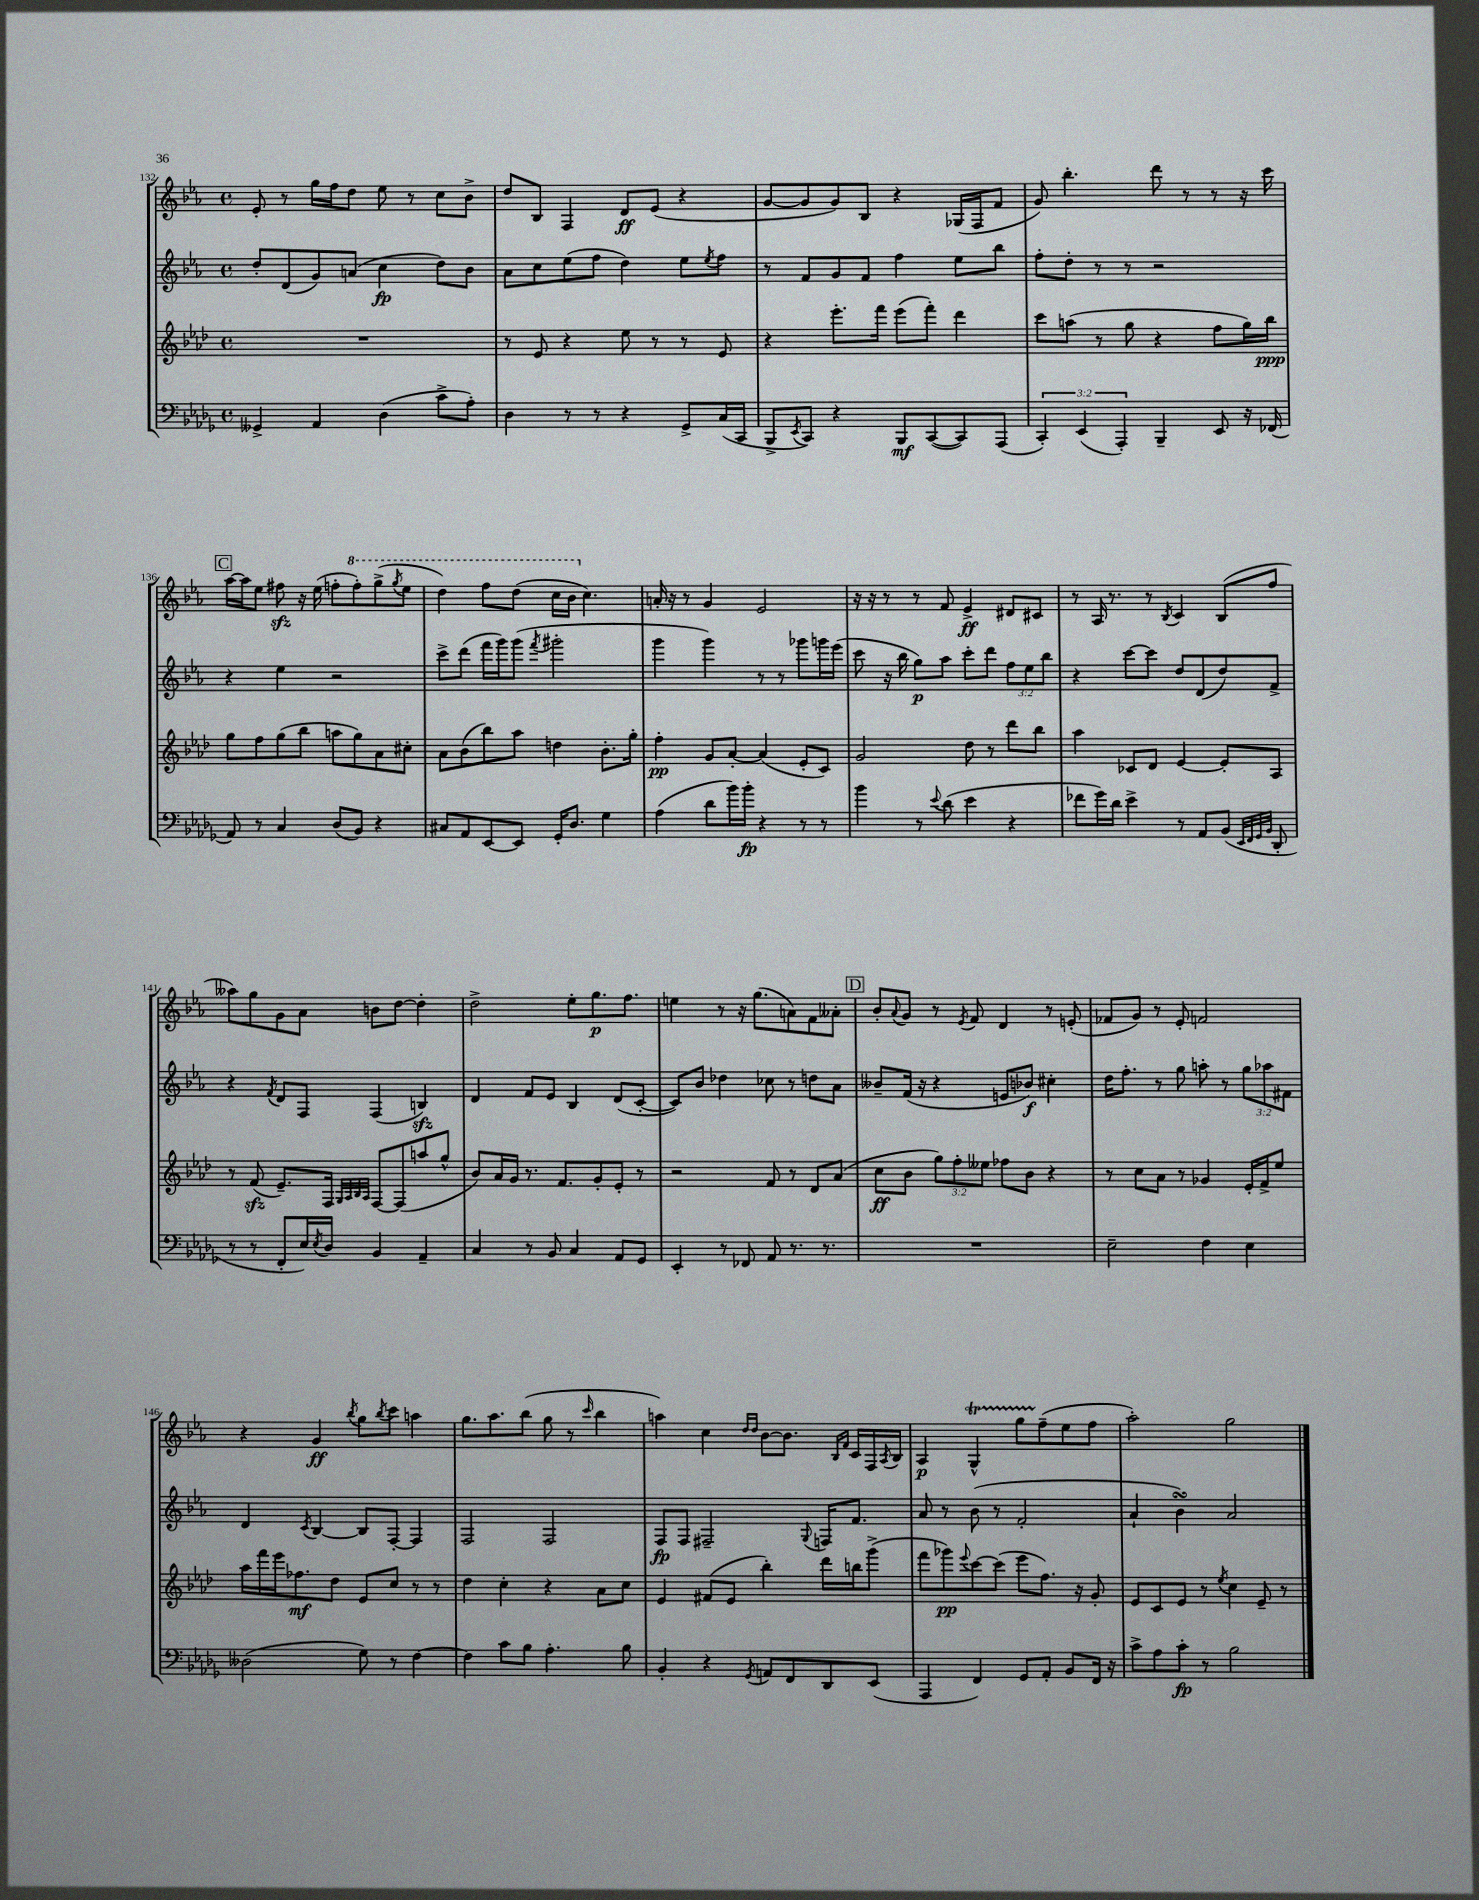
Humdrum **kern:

**kern	**dynam	**kern	**dynam	**kern	**dynam	**kern	**dynam
*part4	*part4	*part3	*part3	*part2	*part2	*part1	*part1
*staff4	*staff4	*staff3	*staff3	*staff2	*staff2	*staff1	*staff1
*clefF4	*	*clefG2	*	*clefG2	*	*clefG2	*
*k[b-e-a-d-g-]	*	*k[b-e-a-d-]	*	*k[b-e-a-]	*	*k[b-e-a-]	*
*M4/4	*	*M4/4	*	*M4/4	*	*M4/4	*
*met(c)	*	*met(c)	*	*met(c)	*	*met(c)	*
=132	=132	=132	=132	=132	=132	=132	=132
4GG--X^/	.	1r	.	8dd'/L	.	8e-'/	.
.	.	.	.	(8d/	.	8r	.
4AA-/	.	.	.	8g/)	.	16gg\LL	.
.	.	.	.	.	.	16ff\J	.
.	.	.	.	(8an/J	.	8dd\J	.
(4D-\	.	.	.	4cc\	fp	8ee-\	.
.	.	.	.	.	.	8r	.
8c^\L	.	.	.	8dd\L)	.	8cc\L	.
8A-'\J)	.	.	.	8b-\J	.	8b-^\J	.
=133	=133	=133	=133	=133	=133	=133	=133
4D-\	.	8r	.	8a-\L	.	8dd/L	.
.	.	8e-/	.	8cc\	.	8B-/J	.
8r	.	4r	.	(8ee-\	.	4F/	.
8r	.	.	.	8ff\J	.	.	.
4r	.	8ee-\	.	4dd\)	.	8d/L	ff
.	.	8r	.	.	.	(8e-/J	.
8GG-^/L	.	8r	.	8ee-\L	.	4r	.
.	.	.	.	8qee-/	.	.	.
(16C/L	.	8e-/	.	8ff\J	.	.	.
16CC/JJ	.	.	.	.	.	.	.
=134	=134	=134	=134	=134	=134	=134	=134
8BBB-^/L	.	4r	.	8r	.	[8g/L	.
8qEE-/	.	.	.	.	.	.	.
8CC/J)	.	.	.	8f/L	.	8g/]	.
4r	.	8.eee-'\L	.	8g/	.	8g/)	.
.	.	.	.	8f/J	.	8B-/J	.
.	.	16fff\Jk	.	.	.	.	.
8BBB-/L	mf	(8eee-\L	.	4ff\	.	4r	.
([8CC/	.	8fff'\J)	.	.	.	.	.
8CC/])	.	4ddd-\	.	8ee-\L	.	(16G-X/LL	.
.	.	.	.	.	.	16F/J	.
(8AAA-/J	.	.	.	8bb-\J	.	8f/J	.
=135	=135	=135	=135	=135	=135	=135	=135
6CC'/)	.	8ccc\L	.	8ff'\L	.	8g/)	.
.	.	(8aan\J	.	8dd'\J	.	4.bb-'\	.
(6EE-/	.	.	.	.	.	.	.
.	.	8r	.	8r	.	.	.
6AAA-'/)	.	.	.	.	.	.	.
.	.	8gg\	.	8r	.	.	.
4BBB-~/	.	4r	.	2r	.	8ddd\	.
.	.	.	.	.	.	8r	.
8EE-/	.	8ff\L	.	.	.	8r	.
16r	.	16gg\L)	.	.	.	16r	.
(16FF-X/	.	16bb-\JJ	ppp	.	.	16ccc\	.
!!LO:LB:g=z
!!LO:REH:place=s1:t=C
=136	=136	=136	=136	=136	=136	=136	=136
8AA-/)	.	8gg\L	.	4r	.	[16aa-\LL	.
.	.	.	.	.	.	16aa-\J]	.
8r	.	8ff\	.	.	.	8ee-\J	.
4C/	.	(8gg\	.	4ee-\	.	8ff#Xzz\	.
.	.	8bb-\J	.	.	.	16r	.
.	.	.	.	.	.	(16ee-\	.
(8D-/L	.	8aan\L	.	2r	.	8ffn'\L	.
*	*	*	*	*	*	*8va	*
8BB-/J)	.	8gg\)	.	.	.	8fff'\)	.
4r	.	8a-\	.	.	.	(8ggg^\	.
.	.	.	.	.	.	8qggg/	.
.	.	8cc#X'\J	.	.	.	8eee-\J	.
=137	=137	=137	=137	=137	=137	=137	=137
8C#X/L	.	8a-\L	.	8ccc^\L	.	4ddd\)	.
8AA-/	.	(8b-\	.	(8ddd\J	.	.	.
[8EE-/	.	8bb-\)	.	16fff\LL	.	8fff\L	.
.	.	.	.	16ggg\J)	.	.	.
8EE-/J]	.	8aa-\J	.	(8ggg\J	.	(8ddd\J	.
.	.	.	.	8qfff/	.	.	.
16GG-'/KL	.	4ddn\	.	2ggg#X'\	.	16ccc\LL	.
8.D-/J	.	.	.	.	.	16bb-\JJ	.
*	*	*	*	*	*	*X8va	*
.	.	.	.	.	.	4.cc\)	.
4G-\	.	8.b-'\L	.	.	.	.	.
.	.	16gg'\Jk	.	.	.	.	.
=138	=138	=138	=138	=138	=138	=138	=138
(4A-\	.	4ff'\	pp	4ggg\	.	16an'/	.
.	.	.	.	.	.	16r	.
.	.	.	.	.	.	8r	.
8d-\L	.	8g/L	.	4ggg\)	.	4g/	.
16b-\L)	.	[8a-'/J	.	.	.	.	.
16b-'\JJ	fp	.	.	.	.	.	.
4r	.	(4a-/]	.	8r	.	2e-/	.
.	.	.	.	8r	.	.	.
8r	.	8e-'/L	.	8ggg-X\L	.	.	.
8r	.	8c/J)	.	16gggn\L	.	.	.
.	.	.	.	(16eee-\JJ	.	.	.
=139	=139	=139	=139	=139	=139	=139	=139
4b-\	.	2g/	.	8ccc\	.	16r	.
.	.	.	.	.	.	16r	.
.	.	.	.	16r	.	8r	.
.	.	.	.	16bb-\	.	.	.
8r	.	.	.	8gg\L)	p	8r	.
8qqe-/	.	.	.	.	.	.	.
(8d-\	.	.	.	8aa-\J	.	8f/	.
4e-\	.	8dd-\	.	8ccc'\L	.	4e-^/	ff
.	.	8r	.	8ddd\J	.	.	.
4r	.	8ddd-\L	.	12ff\L	.	8d#X/L	.
.	.	.	.	12ee-\	.	.	.
.	.	8bb-\J	.	.	.	8c#X/J	.
.	.	.	.	12bb-\J	.	.	.
=140	=140	=140	=140	=140	=140	=140	=140
8f-X\L	.	4aa-\	.	4r	.	8r	.
16g-\L)	.	.	.	.	.	16A-/	.
16d-\JJ	.	.	.	.	.	8.r	.
4e-^\	.	8c-X/L	.	[8ccc\L	.	.	.
.	.	8d-/J	.	8ccc\J]	.	8r	.
.	.	.	.	.	.	8qB-/	.
8r	.	[4e-/	.	8dd/L	.	4c/	.
8AA-/L	.	.	.	(8d/	.	.	.
(8BB-/J	.	8e-'/L]	.	8dd/)	.	(8B-/L	.
32qqEE-/LLL	.	.	.	.	.	.	.
32qqFF/	.	.	.	.	.	.	.
32qqGG-/	.	.	.	.	.	.	.
32qqBB-/JJJ	.	.	.	.	.	.	.
8DD-'/	.	8A-/J	.	8f^/J	.	8ff/J	.
!!LO:LB:g=z
=141	=141	=141	=141	=141	=141	=141	=141
8r	.	8r	.	4r	.	8aa--X\L)	.
8r	.	(8fzz/	.	.	.	8gg\	.
.	.	.	.	8qf/	.	.	.
8FF'/L	.	8.e-~/L)	.	8d/L	.	8g\	.
16E-/L)	.	.	.	8F/J	.	8a-\J	.
8qE-/	.	.	.	.	.	.	.
16D-/JJ	.	16F/Jk	.	.	.	.	.
.	.	32qqG/LLL	.	.	.	.	.
.	.	32qqA-/	.	.	.	.	.
.	.	32qqB-/	.	.	.	.	.
.	.	32qqA-/JJJ	.	.	.	.	.
4BB-/	.	[8F/L	.	(4F/	.	8bn\L	.
.	.	(8F/]	.	.	.	[8dd\J	.
4AA-~/	.	8aan/	.	4Bnzz/)	.	4dd'\]	.
.	.	8gg^^/J	.	.	.	.	.
=142	=142	=142	=142	=142	=142	=142	=142
4C/	.	8b-/L)	.	4d/	.	2dd^\	.
.	.	16a-/L	.	.	.	.	.
.	.	16g/JJ	.	.	.	.	.
8r	.	8.r	.	8f/L	.	.	.
8BB-/	.	.	.	8e-/J	.	.	.
.	.	8.f/L	.	.	.	.	.
4C/	.	.	.	4B-/	.	8ee-'\L	.
.	.	8g'/	.	.	.	8.gg\	p
8AA-/L	.	8e-'/J	.	(8d/L	.	.	.
.	.	.	.	.	.	8.ff\J	.
8GG-/J	.	8r	.	[8c'/J	.	.	.
=143	=143	=143	=143	=143	=143	=143	=143
4EE-'/	.	2r	.	8c/L])	.	4een\	.
.	.	.	.	8b-/J	.	.	.
8r	.	.	.	4dd-X\	.	8r	.
8FF-X/	.	.	.	.	.	16r	.
.	.	.	.	.	.	(8.gg\L	.
8AA-/	.	8f/	.	8cc-X\	.	.	.
8.r	.	8r	.	8r	.	8an\)	.
.	.	8d-/L	.	8ddn\L	.	8f\	.
8.r	.	.	.	.	.	.	.
.	.	(8a-/J	.	8a-\J	.	8a--X'\J	.
!!LO:REH:place=s1:t=D
=144	=144	=144	=144	=144	=144	=144	=144
1r	.	8cc\L	ff	8b--X~/L	.	8b-'/L	.
.	.	.	.	.	.	8qqa-/	.
.	.	8b-\J	.	(16f/Jk	.	8g/J	.
.	.	.	.	16r	.	.	.
.	.	12gg\L)	.	4r	.	8r	.
.	.	12ff'\	.	.	.	.	.
.	.	.	.	.	.	8qe-/	.
.	.	.	.	.	.	8f/	.
.	.	12ee--X\J	.	.	.	.	.
.	.	8ff-X\L	.	8en/L	.	4d/	.
.	.	8b-\J	.	8b-X/J)	f	.	.
.	.	4r	.	4cc#X'\	.	8r	.
.	.	.	.	.	.	(8en'/	.
=145	=145	=145	=145	=145	=145	=145	=145
2E-~\	.	8r	.	16dd\KL	.	8f-X/L	.
.	.	.	.	8.ff'\J	.	.	.
.	.	8cc\L	.	.	.	8g/J)	.
.	.	8a-\J	.	8r	.	8r	.
.	.	8r	.	8gg\	.	8e-'/	.
4F\	.	4g-X/	.	8aan'\	.	2fn/	.
.	.	.	.	8r	.	.	.
4E-\	.	16e-'/LL	.	12gg\L	.	.	.
.	.	16f^/J	.	.	.	.	.
.	.	.	.	12aa-X\	.	.	.
.	.	8ee-/J	.	.	.	.	.
.	.	.	.	12f#X\J	.	.	.
!!LO:LB:g=z
=146	=146	=146	=146	=146	=146	=146	=146
(2D--X\	.	16aa-\LL	.	4d/	.	4r	.
.	.	16fff\	.	.	.	.	.
.	.	16eee-\J	.	.	.	.	.
.	.	8.ff-X\	mf	.	.	.	.
.	.	.	.	8qc/	.	.	.
.	.	.	.	[4B-/	.	4g/	ff
.	.	8dd-\J	.	.	.	.	.
.	.	.	.	.	.	8qbb-/	.
8G-\)	.	8e-/L	.	8B-/L]	.	8gg\L	.
.	.	.	.	.	.	8qbb-/	.
8r	.	8cc/J	.	[8F'/J	.	8ccc\J	.
[4F\	.	8r	.	4F/]	.	4aan\	.
.	.	8r	.	.	.	.	.
=147	=147	=147	=147	=147	=147	=147	=147
4F\]	.	4dd-\	.	2F/	.	8.gg\L	.
.	.	.	.	.	.	8.aa-\	.
8c\L	.	4cc'\	.	.	.	.	.
8B-\J	.	.	.	.	.	(8bb-\J	.
4.A-'\	.	4r	.	2F/	.	8gg\	.
.	.	.	.	.	.	8r	.
.	.	.	.	.	.	16qqccc/	.
.	.	8a-\L	.	.	.	4bb-\	.
8B-\	.	8cc\J	.	.	.	.	.
=148	=148	=148	=148	=148	=148	=148	=148
4BB-'/	.	4e-/	.	8F/L	fp	4aan\)	.
.	.	.	.	8F/J	.	.	.
4r	.	(8f#X/L	.	2F#X~/	.	4cc\	.
.	.	8e-/J	.	.	.	.	.
.	.	.	.	.	.	16qqdd/LL	.
8qGG-/	.	.	.	.	.	16qqdd/JJ	.
8AAn/L	.	4bb-'\)	.	.	.	[8b-\L	.
8FF/	.	.	.	.	.	8.b-\J]	.
.	.	.	.	8qqG/	.	.	.
8DD-/	.	16ddd-\LL	.	16Fn/KL	.	.	.
.	.	.	.	.	.	16qqB-/LL	.
.	.	.	.	.	.	16qqf/JJ	.
.	.	16bbn\J	.	8.f/J	.	16c/LL	.
(8EE-/J	.	(8ggg^\J	.	.	.	16F/	.
.	.	.	.	.	.	8qA-/	.
.	.	.	.	.	.	16B-/JJ	.
=149	=149	=149	=149	=149	=149	=149	=149
4AAA-/	.	8fff\L	.	8a-/	.	4A-/	p
.	.	8ggg-X\)	pp	8r	.	.	.
.	.	8qqeee-/	.	.	.	.	.
4FF/)	.	[8ccc\	.	(8b-\	.	4Gt^^/	.
.	.	(8ccc\J]	.	8r	.	.	.
8GG-/L	.	8eee-\L	.	2f'/	.	8ggTTT\L	.
8AA-'/J	.	8.ff\J)	.	.	.	(8ff~\	.
8BB-/L	.	.	.	.	.	8ee-\	.
.	.	16r	.	.	.	.	.
16FF/Jk	.	8g'/	.	.	.	8ff\J	.
16r	.	.	.	.	.	.	.
=150	=150	=150	=150	=150	=150	=150	=150
8c^\L	.	8e-/L	.	4a-`/	.	2aa-'\)	.
8A-\	.	8c/	.	.	.	.	.
8c'\J	fp	8e-/J	.	4b-sSSS\)	.	.	.
8r	.	8r	.	.	.	.	.
.	.	8qee-/	.	.	.	.	.
2B-\	.	4cc\	.	2a-/	.	2gg\	.
.	.	8e-~/	.	.	.	.	.
.	.	8r	.	.	.	.	.
==	==	==	==	==	==	==	==
*-	*-	*-	*-	*-	*-	*-	*-
